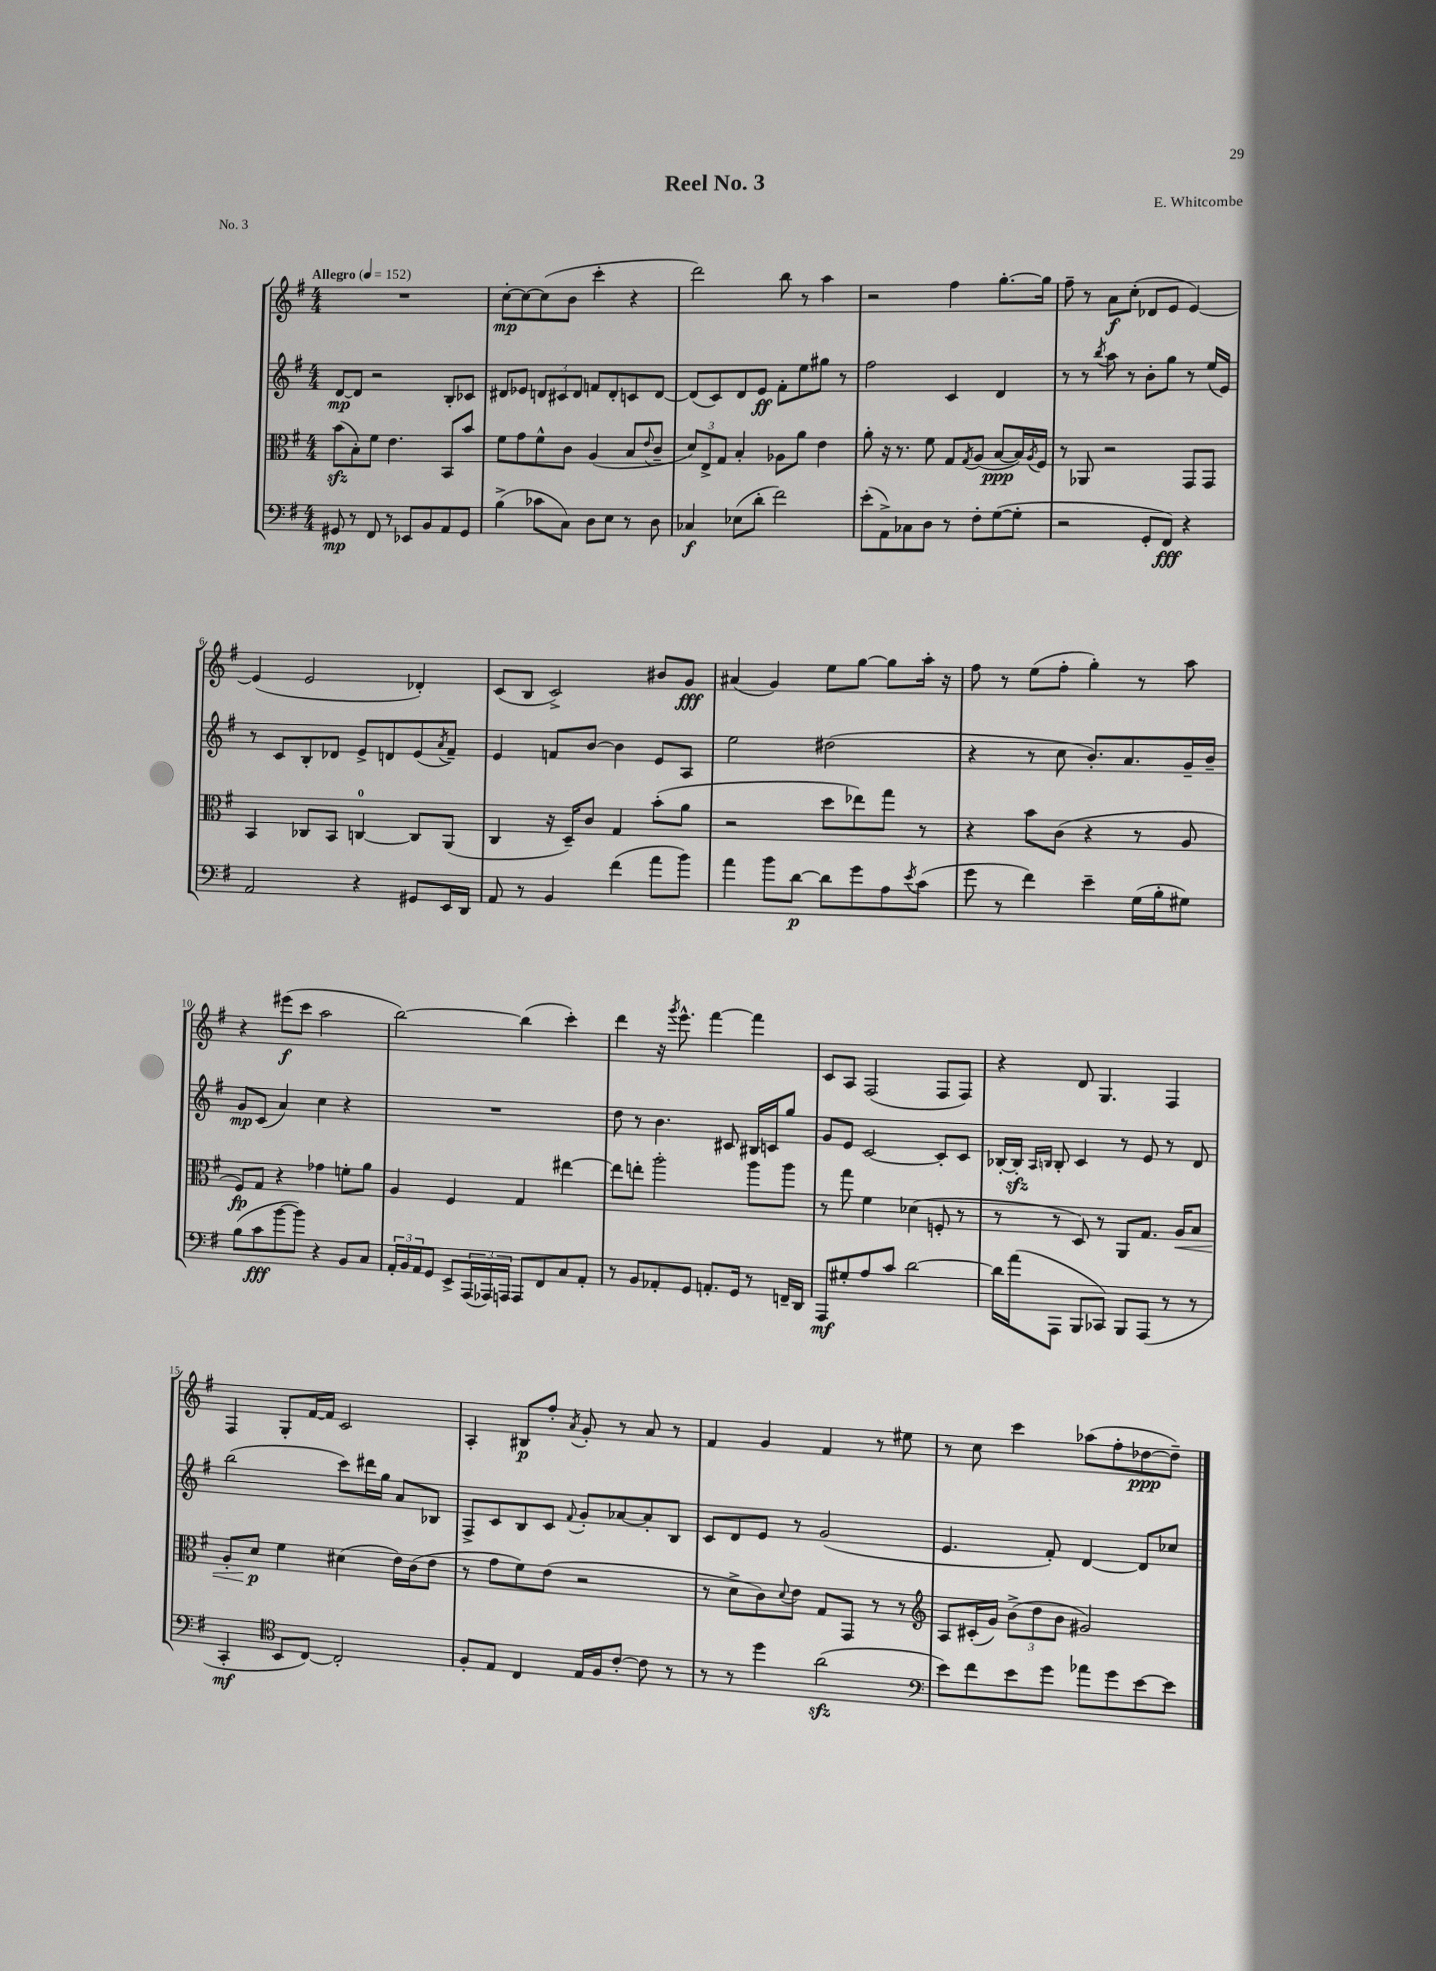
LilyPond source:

\header { title = "Reel No. 3" composer = "E. Whitcombe" piece = "No. 3" }
<<
\new StaffGroup <<
\new Staff = "s0" {
    \clef treble \key g \major \numericTimeSignature \time 4/4 \tempo "Allegro" 4 = 152
    R1 |
    c''8~-.\mp c''8~ c''8( b'8 c'''4-. r4 |
    d'''2) b''8 r8 a''4 |
    r2 fis''4 g''8.~-. g''16 |
    fis''8-- r8 a'8\f c''8-.( des'8 e'8 e'4~) |
    e'4( e'2 des'4-.) |
    c'8( b8 c'2->) bis'8 g'8\fff |
    ais'4( g'4) e''8 g''8~ g''8 a''16-. r16 |
    fis''8 r8 e''8( fis''8-. g''4-.) r8 a''8 |
    r4 eis'''8\f( c'''8 a''2 |
    b''2~) b''4( c'''4-.) |
    d'''4 r16 \acciaccatura { g'''8 } e'''8.-^ fis'''4~ fis'''4 |
    c'8 a8 fis2( fis8 fis8) |
    r4 d'8 g4. fis4 |
    fis4 g8-. fis'16~ fis'16 c'2 |
    a4-. bis8\p fis''8-. \acciaccatura { a'8 } g'8-. r8 a'8 r8 |
    fis'4 g'4 fis'4 r8 eis''8 |
    r8 c''8 c'''4 aes''8( fis''8-. des''8~\ppp des''8--) \bar "|." |
}
\new Staff = "s1" {
    \clef treble \key g \major \numericTimeSignature \time 4/4
    d'8~\mp d'8 r2 b8-. ces'8 |
    dis'8 ees'8 \tuplet 3/2 { d'8 cis'8 d'8 } f'8 d'8-. c'8 d'8~ |
    d'8( c'8) d'8 e'8\ff fis'8-. e''8 gis''8 r8 |
    fis''2 c'4 d'4 |
    r8 r8 \acciaccatura { b''8 } a''8 r8 b'8-. g''8 r8 e''16( e'16) |
    r8 c'8 b8-. des'8 e'8-> d'8 e'8( \acciaccatura { a'8 } fis'8--) |
    e'4 f'8 b'8~ b'4 e'8 a8 |
    e''2 dis''2( |
    r4 r8 c''8 b'8.-.) a'8. g'16-- b'16-- |
    g'8\mp c'8( a'4) c''4 r4 |
    R1 |
    d''8 r8 b'4. cis'8 bis16 c'16 g''8 |
    g'8 e'8 c'2~ c'8-. c'8 |
    bes16~-. bes16-.\sfz \grace { a16 b16 } b8-. c'4 r8 e'8 r8 d'8 |
    b''2( c'''8) dis'''16 g''16 a'8 bes8 |
    fis8-> c'8 b8 c'8 \appoggiatura { fis'8 } g'8-. aes'8~ aes'8-. b8 |
    c'8 d'8 e'8 r8 g'2( |
    e'4. fis'8-.) d'4~ d'8 ces''8 \bar "|." |
}
\new Staff = "s2" {
    \clef alto \key g \major \numericTimeSignature \time 4/4
    b'8\sfz( b8-.) fis'8 e'4. b,8 b'8 |
    fis'8 g'8 fis'8-^ c'8 a4( b8 \appoggiatura { e'8 } c'8-- |
    \tuplet 3/2 { d'8) e8-> g8 } b4-. aes8 a'8 e'4 |
    a'8-. r16 r8. fis'8 g8 \acciaccatura { g8 } a8( b8~\ppp b16) \acciaccatura { a8 } fis16 |
    r8 aes,8 r2 g,8 g,8 |
    b,4 ces8 b,8 c4-0~ c8 a,8( |
    c4 r16 d16--) c'8 g4 b'8-.( a'8 |
    r2 d''8 ees''8) g''8 r8 |
    r4 b'8 c'8( r4 r8 a8 |
    fis8\fp) g8 r4 ges'4 f'8-. a'8 |
    a4 fis4 g4 eis''4~ |
    eis''8 e''8-. a''2-. a''8 a''8 |
    r8 g''8 fis'4 des'4( f8-. r8 |
    r8 r8 d8) r8 a,8 g8. a16\< b8 |
    a8-. d'8\p\! fis'4 dis'4( e'16) c'16( e'8 |
    r8 g'8 fis'8) e'8( r2 |
    r8 d'8-> c'8) \appoggiatura { d'8 } e'8 g8 g,8 r8 r8 |
    \clef treble a8 cis'16-.( g'16) \tuplet 3/2 { b'8->( d''8 b'8 } gis'2) \bar "|." |
}
\new Staff = "s3" {
    \clef bass \key g \major \numericTimeSignature \time 4/4
    gis,8\mp r8 fis,8 r8 ees,8 b,8 a,8 gis,8 |
    b4->( ces'8 c8) d8 e8 r8 d8 |
    ces4\f ees8( d'8-. fis'2) |
    e'8-.( a,8->) ces8 d8 r8 fis8-. g8~( g8-. |
    r2 g,8-. fis,8\fff) r4 |
    a,2 r4 gis,8 e,16 d,16 |
    a,8 r8 b,4 fis'4( a'8 b'8) |
    a'4 b'8 d'8~\p d'8 g'8 a8 \acciaccatura { e'8 } c'8( |
    g'8 r8 fis'4) e'4-- g16( b16-. gis8) |
    b8( c'8\fff b'8~ b'8) r4 b,8 c8 |
    \tuplet 3/2 { a,16-. b,16 a,16 } g,8 e,8-> \tuplet 3/2 { a,,16( aes,,16) a,,16 } a,,8 fis,8 c8 a,8-. |
    r8 b,8 aes,8-. g,8 a,8.-. g,16 r8 f,16-- d,16 |
    a,,8\mf gis8-. a8 c'8 d'2~ |
    d'16 a'16( a,,8 b,,8 ces,8) b,,8 a,,8( r8 r8 |
    c,4-.\mf \clef tenor b,8 c8~) c2-. |
    fis8-. e8 c4 e16 fis16 c'8~-. c'8 r8 |
    r8 r8 d''4 a'2\sfz( |
    \clef bass e'8) fis'8 e'8 g'8 aes'8 g'8 e'8~ e'8 \bar "|." |
}
>>
>>
